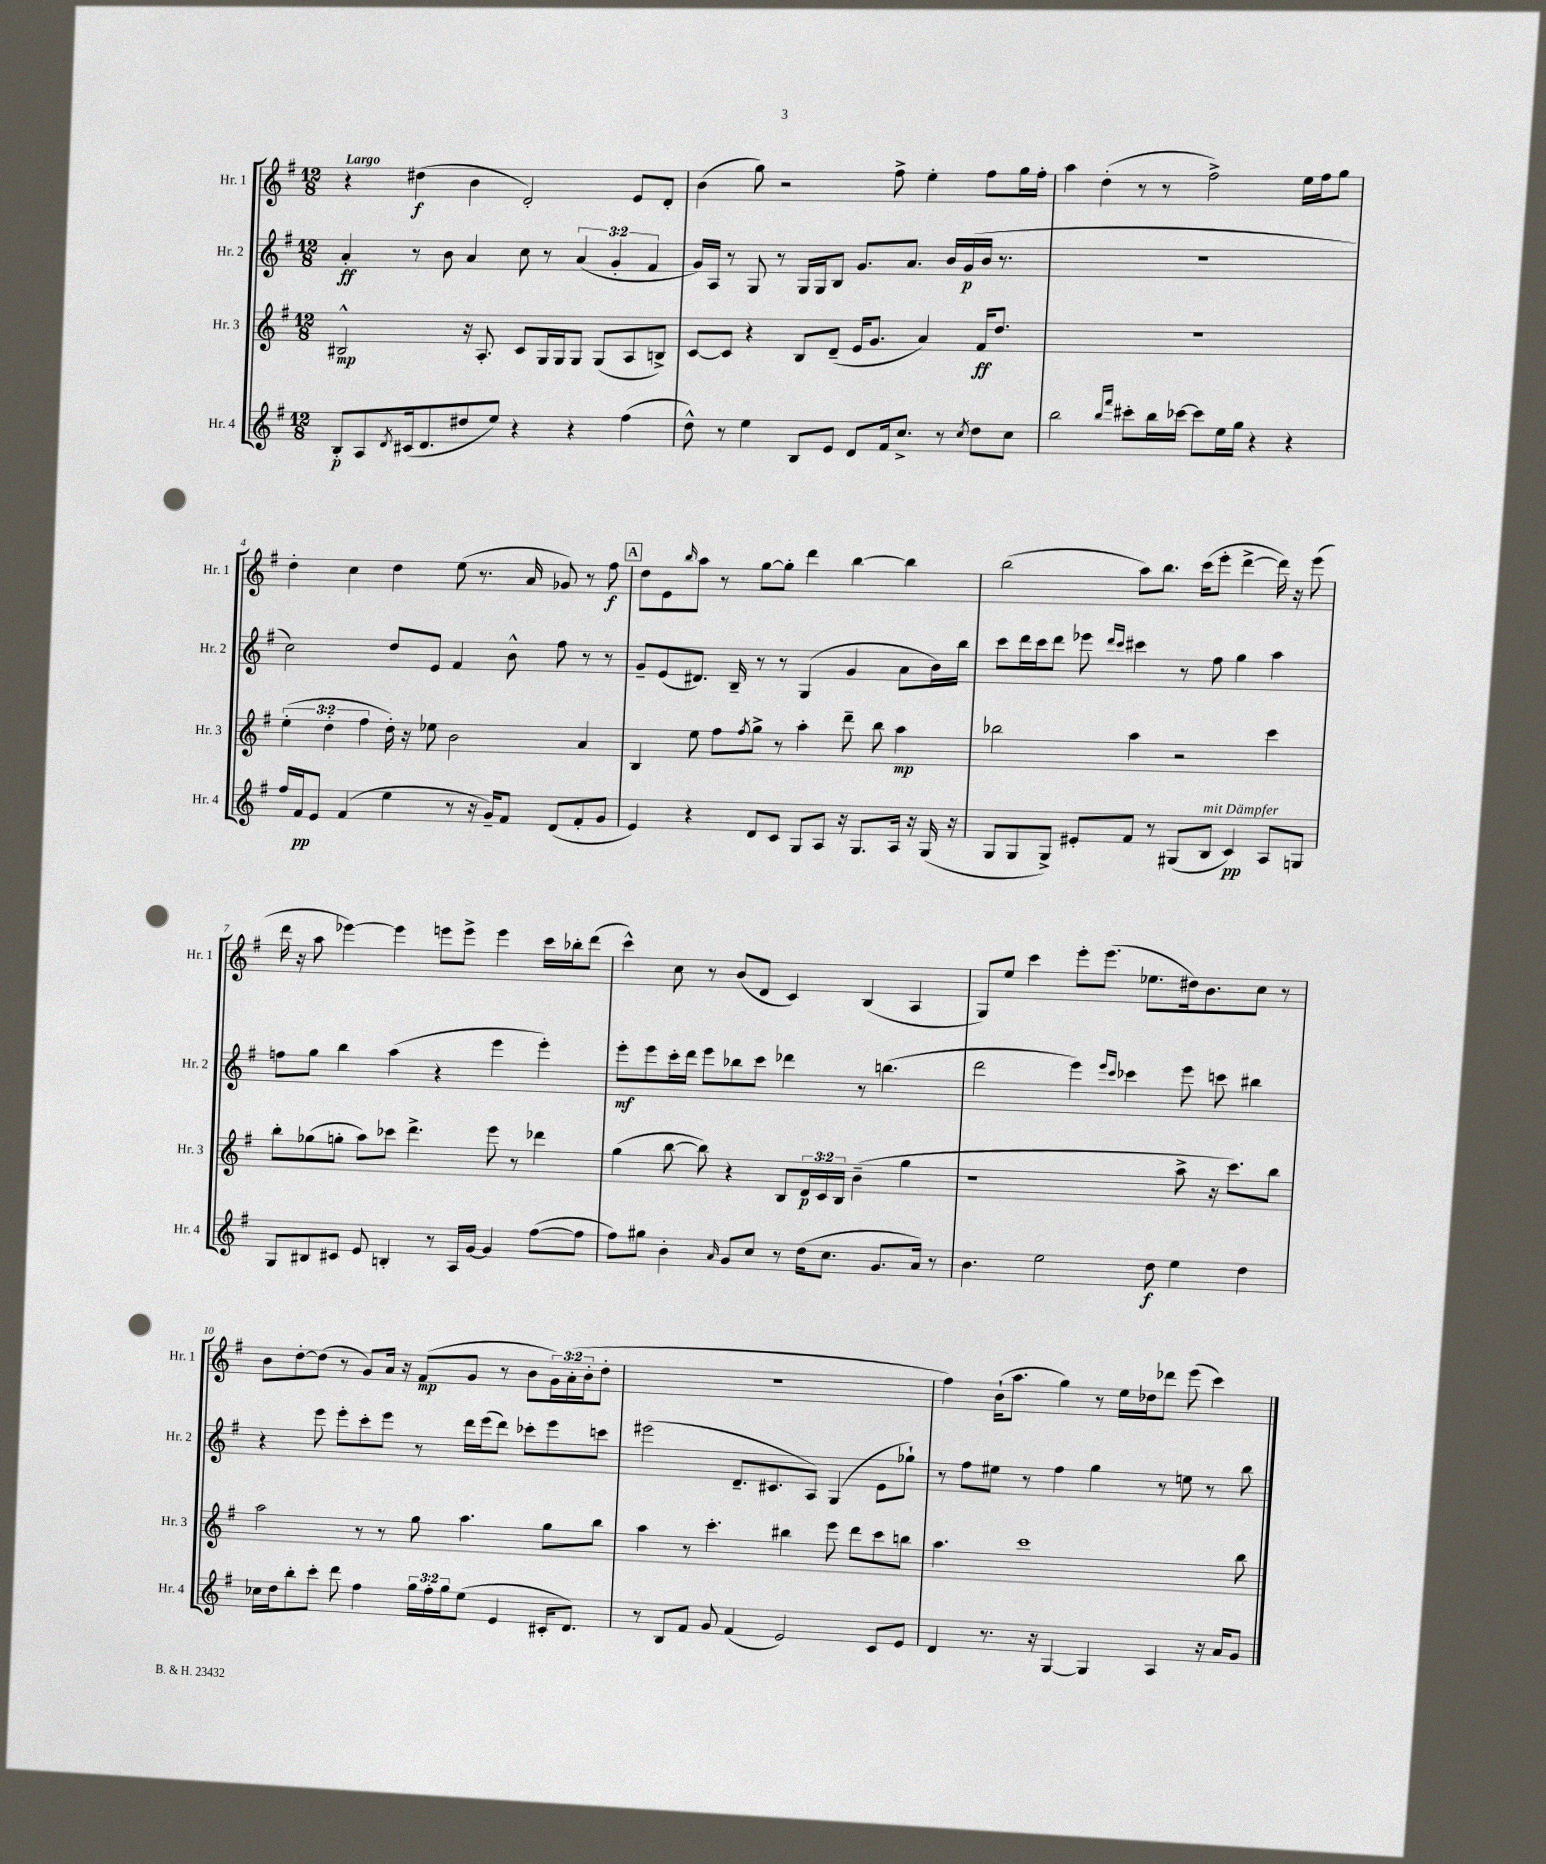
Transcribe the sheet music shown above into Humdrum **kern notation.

**kern	**dynam	**kern	**dynam	**kern	**dynam	**kern	**dynam
*part4	*part4	*part3	*part3	*part2	*part2	*part1	*part1
*staff4	*staff4	*staff3	*staff3	*staff2	*staff2	*staff1	*staff1
*I"Hr. 4	*	*I"Hr. 3	*	*I"Hr. 2	*	*I"Hr. 1	*
*I'Hr. 4	*	*I'Hr. 3	*	*I'Hr. 2	*	*I'Hr. 1	*
*clefG2	*	*clefG2	*	*clefG2	*	*clefG2	*
*k[f#]	*	*k[f#]	*	*k[f#]	*	*k[f#]	*
*M12/8	*	*M12/8	*	*M12/8	*	*M12/8	*
=1	=1	=1	=1	=1	=1	=1	=1
!	!	!	!	!	!	!LO:TX:a:B:t=Largo	!
8B'/L	p	2B#X^^/	mp	4a'/	ff	4r	.
8A/	.	.	.	.	.	.	.
8qd/	.	.	.	.	.	.	.
(16c#X/k	.	.	.	8r	.	(4dd#X\	f
8.d/	.	.	.	.	.	.	.
.	.	.	.	8b\	.	.	.
8dd#X/	.	16r	.	4a/	.	4b\	.
.	.	8.A'/	.	.	.	.	.
8ee/J)	.	.	.	.	.	.	.
4r	.	8c/L	.	8cc\	.	2d'/)	.
.	.	16G/L	.	8r	.	.	.
.	.	16G/J	.	.	.	.	.
4r	.	8G/J	.	(6a/	.	.	.
.	.	(8G/L	.	.	.	.	.
.	.	.	.	6g'/	.	.	.
(4ff#\	.	8A/	.	.	.	8e/L	.
.	.	.	.	6f#/	.	.	.
.	.	8Bn^/J)	.	.	.	8d'/J	.
=2	=2	=2	=2	=2	=2	=2	=2
8dd^^\)	.	[8c/L	.	16g/LL)	.	(4b\	.
.	.	.	.	16A/JJ	.	.	.
8r	.	8c/J]	.	8r	.	.	.
4ee\	.	4r	.	8G/	.	8gg\)	.
.	.	.	.	8r	.	2r	.
8B/L	.	8B/L	.	16G/LL	.	.	.
.	.	.	.	16G/J	.	.	.
8e/J	.	(8d~/J	.	8B/J	.	.	.
8d/L	.	16e/KL	.	8.g/L	.	.	.
.	.	8.g/J	.	.	.	.	.
16f#/k	.	.	.	.	.	8ff#^\	.
8.cc^/J	.	.	.	8.a/J	.	.	.
.	.	4a/)	.	.	.	4ee'\	.
8r	.	.	.	16b/LL	.	.	.
.	.	.	.	(16g/	p	.	.
8qcc/	.	.	.	.	.	.	.
8dd\L	.	16f#/KL	ff	16b/JJ	.	8ff#\L	.
.	.	8.dd/J	.	8.r	.	.	.
8cc\J	.	.	.	.	.	16gg\L	.
.	.	.	.	.	.	16ff#'\JJ	.
=3	=3	=3	=3	=3	=3	=3	=3
2bb\	.	1.r	.	1.r	.	4aa\	.
.	.	.	.	.	.	(4dd'\	.
16qqbb/LL	.	.	.	.	.	.	.
16qqfff#/JJ	.	.	.	.	.	.	.
8ccc#X'\L	.	.	.	.	.	8r	.
16bb\L	.	.	.	.	.	8r	.
[16ccc-X\JJ	.	.	.	.	.	.	.
8ccc-\L]	.	.	.	.	.	2ff#^\)	.
16ee\L	.	.	.	.	.	.	.
16gg\JJ	.	.	.	.	.	.	.
4r	.	.	.	.	.	.	.
4r	.	.	.	.	.	16ee\LL	.
.	.	.	.	.	.	16ff#\J	.
.	.	.	.	.	.	8gg\J	.
!!LO:LB:g=z
=4	=4	=4	=4	=4	=4	=4	=4
16ff#/LL	.	(6ee'\	.	2cc\)	.	4dd'\	.
16f#/J	pp	.	.	.	.	.	.
8e/J	.	.	.	.	.	.	.
.	.	6dd'\	.	.	.	.	.
(4f#/	.	.	.	.	.	4cc\	.
.	.	6ff#\	.	.	.	.	.
4ee\	.	16dd'\)	.	8dd/L	.	4dd\	.
.	.	16r	.	.	.	.	.
.	.	8ee-X\	.	8e/J	.	.	.
8r	.	2b\	.	4f#/	.	(8ee\	.
16r	.	.	.	.	.	8.r	.
16g~/KL)	.	.	.	.	.	.	.
8f#/J	.	.	.	8b^^\	.	.	.
.	.	.	.	.	.	16a/	.
(8d/L	.	.	.	8ff#\	.	8g-X/)	.
8f#'/	.	4a/	.	8r	.	8r	.
8g/J	.	.	.	8r	.	8ff#\	f
!!LO:REH:place=s1:t=A
=5	=5	=5	=5	=5	=5	=5	=5
4e/)	.	4B/	.	8g~/L	.	8dd\L	.
.	.	.	.	(8e/	.	8e\	.
.	.	.	.	.	.	16qqbb/	.
4r	.	8ee\	.	8.d#X/J)	.	8aa\J	.
.	.	8ff#\L	.	.	.	8r	.
.	.	.	.	16B~/	.	.	.
.	.	8qff#/	.	.	.	.	.
8d/L	.	8gg^\J	.	8r	.	[8gg\L	.
8c/J	.	8r	.	8r	.	8gg'\J]	.
8G/L	.	4aa'\	.	(4G/	.	4ddd\	.
8A/J	.	.	.	.	.	.	.
16r	.	8ddd~\	.	4g/	.	[4bb\	.
8.G/L	.	.	.	.	.	.	.
.	.	8bb\	.	.	.	.	.
16A/Jk	.	4aa\	mp	8a\L	.	4bb\]	.
16r	.	.	.	.	.	.	.
(16G/	.	.	.	16b\L)	.	.	.
16r	.	.	.	16bb\JJ	.	.	.
=6	=6	=6	=6	=6	=6	=6	=6
8G/L	.	2bb-X\	.	8ccc\L	.	(2bb\	.
8G/	.	.	.	16ddd\L	.	.	.
.	.	.	.	16ccc\J	.	.	.
8G^/J)	.	.	.	8ddd\J	.	.	.
8e#X'/L	.	.	.	8eee-X\	.	.	.
.	.	.	.	16qqddd/LL	.	.	.
.	.	.	.	16qqccc/JJ	.	.	.
8f#/J	.	4aa\	.	4ccc#X\	.	8aa\L)	.
8r	.	.	.	.	.	8.bb\J	.
(8G#X/L	.	2r	.	8r	.	.	.
.	.	.	.	.	.	(16ccc\KL	.
!LO:TX:a:i:t=mit Dämpfer	!	!	!	!	!	!	!
8B/J	.	.	.	8ff#\	.	8eee'\J	.
4c/)	pp	.	.	4gg\	.	[4ddd^\	.
8A/L	.	4ccc\	.	4aa\	.	16ddd\])	.
.	.	.	.	.	.	16r	.
8Gn/J	.	.	.	.	.	(8eee\	.
!!LO:LB:g=z
=7	=7	=7	=7	=7	=7	=7	=7
8G/L	.	8bb'\L	.	8ffn\L	.	16ddd\	.
.	.	.	.	.	.	16r	.
8B#X/	.	(8gg-X\	.	8gg\J	.	8aa\	.
8c#X/J	.	8ggn'\J	.	4bb\	.	[4eee-X\)	.
8e/	.	8aa\L)	.	.	.	.	.
4Bn'/	.	8ccc-X\J	.	(4aa\	.	4eee-\]	.
.	.	4.ddd^\	.	.	.	.	.
8r	.	.	.	4r	.	8eeen\L	.
16A/LL	.	.	.	.	.	8eee^\J	.
[16g/JJ	.	.	.	.	.	.	.
4g/]	.	8eee\	.	4eee\	.	4eee\	.
.	.	8r	.	.	.	.	.
([8ff#\L	.	4ddd-X\	.	4eee'\)	.	16ccc\LL	.
.	.	.	.	.	.	16bb-X'\J	.
8ff#\J]	.	.	.	.	.	(8ddd\J	.
=8	=8	=8	=8	=8	=8	=8	=8
8ff#\L)	.	(4gg\	.	8eee'\L	mf	4ccc^^\)	.
8gg#X\J	.	.	.	8eee\	.	.	.
4b'\	.	[8bb\	.	16ccc'\L	.	8cc\	.
.	.	.	.	16ddd\JJ	.	.	.
.	.	8bb\])	.	8eee\L	.	8r	.
16qqa/	.	.	.	.	.	.	.
8g/L	.	4r	.	8bb-X\	.	(8b/L	.
8cc/J	.	.	.	8ccc\J	.	8d/J	.
8r	.	8B/L	.	4ddd-X\	.	4c/)	.
(16dd\KL	.	24d/L	p	.	.	.	.
.	.	24c/	.	.	.	.	.
8.cc\J	.	.	.	.	.	.	.
.	.	24B/JJ	.	.	.	.	.
.	.	(4b~\	.	8r	.	(4B/	.
8.g/L	.	.	.	(4.bbn\	.	.	.
.	.	4gg\	.	.	.	4A/	.
16a/Jk)	.	.	.	.	.	.	.
8r	.	.	.	.	.	.	.
=9	=9	=9	=9	=9	=9	=9	=9
4.b\	.	1r	.	2ddd\	.	8G/L)	.
.	.	.	.	.	.	8ee/J	.
.	.	.	.	.	.	4ccc\	.
2ee\	.	.	.	.	.	.	.
.	.	.	.	4eee\)	.	8eee'\L	.
.	.	.	.	.	.	(8.eee\J	.
.	.	.	.	16qqeee/LL	.	.	.
.	.	.	.	16qqccc/JJ	.	.	.
.	.	.	.	4ccc-X\	.	.	.
.	.	.	.	.	.	8.ee-X\L	.
8dd\	f	.	.	.	.	.	.
4ee\	.	8aa^\	.	8eee\	.	16dd#X\k)	.
.	.	.	.	.	.	8.b\	.
.	.	16r	.	8cccn\	.	.	.
.	.	8.ccc\L)	.	.	.	.	.
4dd\	.	.	.	4bb#X\	.	8cc\J	.
.	.	8bb\J	.	.	.	8r	.
!!LO:LB:g=z
=10	=10	=10	=10	=10	=10	=10	=10
16cc-X\LL	.	2aa\	.	4r	.	8b\L	.
16dd\J	.	.	.	.	.	.	.
8bb'\	.	.	.	.	.	[8dd'\	.
8ccc'\J	.	.	.	8eee\	.	(8dd\J]	.
8ddd\	.	.	.	8eee'\L	.	8r	.
4ff#\	.	8r	.	8ccc'\	.	8g/L)	.
.	.	8r	.	8eee\J	.	16a/Jk	.
.	.	.	.	.	.	16r	.
24gg\LL	.	8gg\	.	8r	.	(8f#/L	mp
24ff#'\	.	.	.	.	.	.	.
24gg\J	.	.	.	.	.	.	.
(8ee\J	.	4.aa\	.	16ddd\LL	.	8g/J	.
.	.	.	.	(16eee\J	.	.	.
4e/	.	.	.	8ddd\J)	.	8r	.
.	.	.	.	8ccc-X'\L	.	8b\L	.
16c#X'/KL	.	8gg\L	.	8eee\	.	24g\L)	.
.	.	.	.	.	.	(24a'\	.
8.d/J)	.	.	.	.	.	.	.
.	.	.	.	.	.	24b'\J	.
.	.	8bb\J	.	8cccn\J	.	8dd'\J	.
=11	=11	=11	=11	=11	=11	=11	=11
8r	.	4aa\	.	(2eee#X\	.	1.r	.
8B/L	.	.	.	.	.	.	.
8f#/J	.	8r	.	.	.	.	.
8g/	.	4.ccc'\	.	.	.	.	.
(4f#/	.	.	.	8.d~/L	.	.	.
.	.	.	.	8.c#X/	.	.	.
2e/)	.	4bb#X\	.	.	.	.	.
.	.	.	.	8A/J)	.	.	.
.	.	8eee\	.	(4G/	.	.	.
.	.	8ddd\L	.	.	.	.	.
8c/L	.	8ccc\	.	8e\L	.	.	.
8e/J	.	8bbn\J	.	8gg-X`\J)	.	.	.
=12	=12	=12	=12	=12	=12	=12	=12
4d/	.	4.aa\	.	8r	.	4ff#\)	.
.	.	.	.	8ff#\L	.	.	.
8.r	.	.	.	8ee#X\J	.	(16b`\KL	.
.	.	.	.	.	.	8.aa\J	.
.	.	1ccc	.	8r	.	.	.
16r	.	.	.	.	.	.	.
[4G/	.	.	.	4ff#\	.	4gg\)	.
4G/]	.	.	.	4gg\	.	8r	.
.	.	.	.	.	.	16ee\LL	.
.	.	.	.	.	.	16dd-X\J	.
4A/	.	.	.	8r	.	8ddd-X\J	.
.	.	.	.	8een\	.	(8eee\	.
16r	.	.	.	8r	.	4ccc\)	.
16a/KL	.	.	.	.	.	.	.
8g/J	.	8bb\	.	8bb\	.	.	.
==	==	==	==	==	==	==	==
*-	*-	*-	*-	*-	*-	*-	*-
